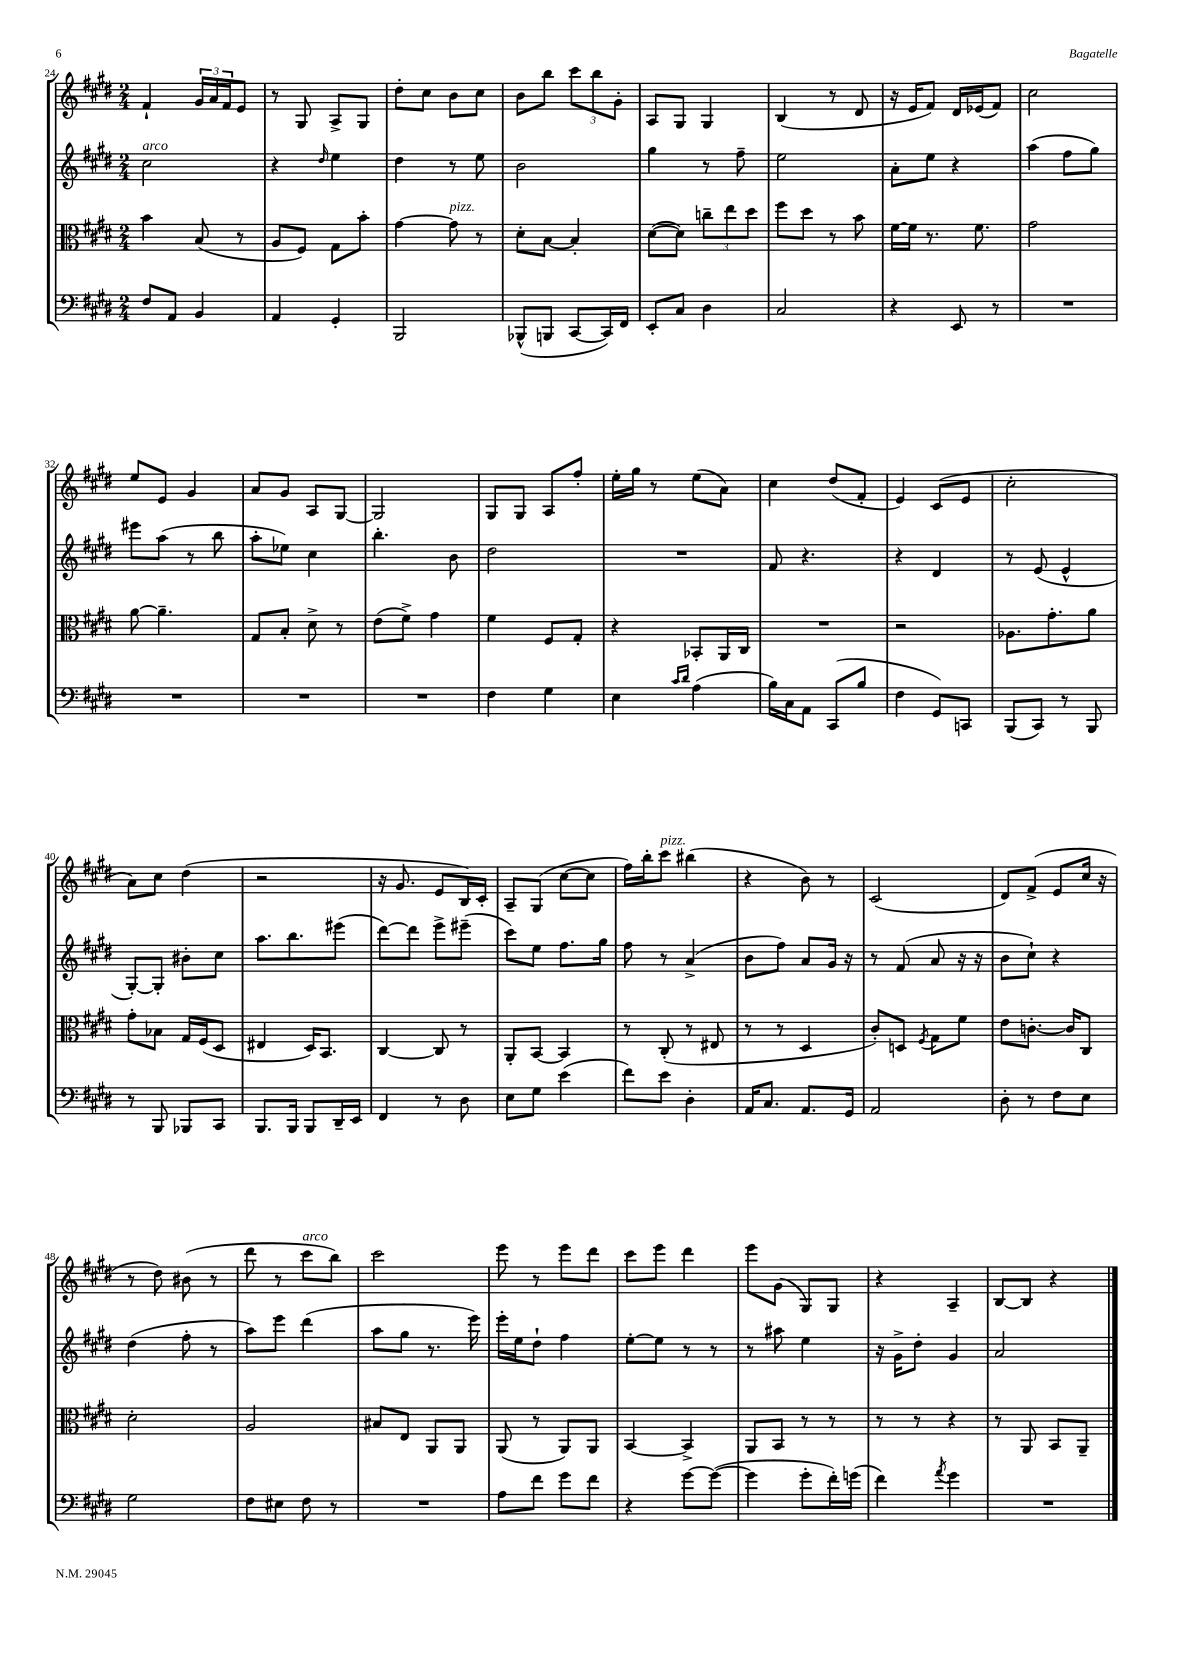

**kern	**kern	**kern	**kern
*part4	*part3	*part2	*part1
*staff4	*staff3	*staff2	*staff1
*clefF4	*clefC3	*clefG2	*clefG2
*k[f#c#g#d#]	*k[f#c#g#d#]	*k[f#c#g#d#]	*k[f#c#g#d#]
*M2/4	*M2/4	*M2/4	*M2/4
=24	=24	=24	=24
!	!	!LO:TX:a:i:t=arco	!
8F#/L	4b\	2cc#\	4f#`/
8AA/J	.	.	.
4BB/	(8B/	.	24g#/LL
.	.	.	24a/
.	.	.	24f#/J
.	8r	.	8e/J
=25	=25	=25	=25
4AA/	8A/L	4r	8r
.	8F#/J)	.	8G#/
.	.	16qqdd#/	.
4GG#'/	8G#\L	4ee\	8A^/L
.	8b'\J	.	8G#/J
=26	=26	=26	=26
2BBB/	[4g#\	4dd#\	8dd#'\L
.	.	.	8cc#\J
!	!LO:TX:a:i:t=pizz.	!	!
.	8g#\]	8r	8b\L
.	8r	8ee\	8cc#\J
=27	=27	=27	=27
(8BBB-X^^/L	8d#'\L	2b\	8b\L
8BBBn/J	[8B\J	.	8bb\J
[8CC#/L	4B'/]	.	12ccc#\L
.	.	.	12bb\
16CC#/L])	.	.	.
.	.	.	12g#'\J
16FF#/JJ	.	.	.
=28	=28	=28	=28
8EE'/L	([8d#\L	4gg#\	8A/L
8C#/J	8d#\J])	.	8G#/J
4D#\	12ccn~\L	8r	4G#/
.	12ee\	.	.
.	.	8ff#~\	.
.	12dd#\J	.	.
=29	=29	=29	=29
2C#/	8ff#\L	2ee\	(4B/
.	8dd#\J	.	.
.	8r	.	8r
.	8b\	.	8d#/
=30	=30	=30	=30
4r	[16f#\LL	8a'\L	16r
.	16f#\JJ]	.	16e/KL
.	8.r	8ee\J	8f#/J)
8EE/	.	4r	16d#/LL
.	8.f#\	.	(16e-X/J
8r	.	.	8f#/J)
=31	=31	=31	=31
2r	2g#\	(4aa\	2cc#\
.	.	8ff#\L	.
.	.	8gg#\J)	.
!!LO:LB:g=z
=32	=32	=32	=32
2r	[8a\	8eee#X\L	8ee/L
.	4.a~\]	(8aa\J	8e/J
.	.	8r	4g#/
.	.	8bb\	.
=33	=33	=33	=33
2r	8G#/L	8aa'\L	8a/L
.	8B'/J	8ee-X\J)	8g#/J
.	8d#^\	4cc#\	8A/L
.	8r	.	[8G#/J
=34	=34	=34	=34
2r	(8e\L	4.bb'\	2G#/]
.	8f#^\J)	.	.
.	4g#\	.	.
.	.	8b\	.
=35	=35	=35	=35
4F#\	4f#\	2dd#\	8G#/L
.	.	.	8G#/J
4G#\	8F#/L	.	8A/L
.	8G#'/J	.	8ff#'/J
=36	=36	=36	=36
4E\	4r	2r	16ee'\LL
.	.	.	16gg#\JJ
.	.	.	8r
16qqc#/LL	.	.	.
16qqd#/JJ	.	.	.
(4A\	8BB-X'/L	.	(8ee\L
.	16AA/L	.	8a\J)
.	16C#/JJ	.	.
=37	=37	=37	=37
16B\LL)	2r	8f#/	4cc#\
16C#\J	.	.	.
8AA\J	.	4.r	.
(8CC#/L	.	.	(8dd#/L
8B/J	.	.	8f#'/J
=38	=38	=38	=38
4F#\	2r	4r	4e/)
8GG#/L)	.	4d#/	(8c#/L
8CCn/J	.	.	8e/J
=39	=39	=39	=39
(8BBB/L	8.A-X\L	8r	2cc#'\
8CC#/J)	.	(8e/	.
.	8.g#'\	.	.
8r	.	4e^^/	.
8BBB/	8a\J	.	.
!!LO:LB:g=z
=40	=40	=40	=40
8r	8g#'\L	[8G#'/L)	8a\L)
8BBB/	8B-X\J	8G#'/J]	8cc#\J
8BBB-X/L	16G#/LL	8b#X'\L	(4dd#\
.	(16F#/J	.	.
8CC#/J	8D#/J	8cc#\J	.
=41	=41	=41	=41
8.BBB/L	4E#X/	8.aa\L	2r
16BBB/Jk	.	8.bb\	.
8BBB/L	16D#/KL)	.	.
.	8.BB/J	.	.
16DD#~/L	.	(8eee#X\J	.
16EE/JJ	.	.	.
=42	=42	=42	=42
4FF#/	[4C#/	[8ddd#\L)	16r
.	.	.	8.g#/
.	.	8ddd#\J]	.
8r	8C#/]	8eee^\L	8e/L
8D#\	8r	(8eee#X~\J	16B/L)
.	.	.	16c#'/JJ
=43	=43	=43	=43
8E\L	8AA'/L	8ccc#\L)	8A~/L
8G#\J	[8BB/J	8ee\J	(8G#/J
(4e\	4BB/]	8.ff#\L	[8cc#\L
.	.	.	8cc#\J]
.	.	16gg#\Jk	.
=44	=44	=44	=44
8f#\L)	8r	8ff#\	16ff#\LL)
.	.	.	16bb'\J
!	!	!	!LO:TX:a:i:t=pizz.
8e\J	(8C#'/	8r	8ccc#\J
4D#'\	8r	(4a^/	(4bb#X\
.	8E#X/	.	.
=45	=45	=45	=45
16AA/KL	8r	8b\L	4r
8.C#/J	.	.	.
.	8r	8ff#\J)	.
8.AA/L	4D#/	8a/L	8b\)
.	.	16g#/Jk	8r
16GG#/Jk	.	16r	.
=46	=46	=46	=46
2AA/	8c#'/L)	8r	(2c#/
.	8Dn/J	(8f#/	.
.	8qF#/	.	.
.	8G#\L	8a/	.
.	8f#\J	16r	.
.	.	16r	.
=47	=47	=47	=47
8D#'\	8e\L	8b\L	8d#/L)
8r	[8.cn'\J	8cc#`\J)	(8f#^/J
8F#\L	.	4r	8e/L
.	16c/KL]	.	.
8E\J	8C#/J	.	16cc#/Jk
.	.	.	16r
!!LO:LB:g=z
=48	=48	=48	=48
2G#\	2d#'\	(4dd#\	8r
.	.	.	8dd#\)
.	.	8ff#'\	(8b#X\
.	.	8r	8r
=49	=49	=49	=49
8F#\L	2A/	8aa\L)	8ddd#\
8E#X\J	.	8eee\J	8r
!	!	!	!LO:TX:a:i:t=arco
8F#\	.	(4ddd#\	8ccc#\L
8r	.	.	8bb\J)
=50	=50	=50	=50
2r	8B#X/L	8aa\L	2ccc#\
.	8E/J	8gg#\J	.
.	8AA/L	8.r	.
.	8AA/J	.	.
.	.	16eee\)	.
=51	=51	=51	=51
8A\L	(8AA/	16eee'\LL	8eee\
.	.	16ee\J	.
8f#\J	8r	8dd#`\J	8r
8g#\L	8AA/L)	4ff#\	8eee\L
8f#\J	8AA/J	.	8ddd#\J
=52	=52	=52	=52
4r	[4BB/	[8ee'\L	8ccc#\L
.	.	8ee\J]	8eee\J
[8g#\L	4BB^/]	8r	4ddd#\
(8g#\J_	.	8r	.
=53	=53	=53	=53
4g#\]	8AA/L	8r	8eee\L
.	8BB/J	8aa#X\	(8g#\J
8g#'\L	8r	4ee\	8G#/L)
16f#'\L)	8r	.	8G#/J
(16gn\JJ	.	.	.
=54	=54	=54	=54
4f#\)	8r	16r	4r
.	.	16g#^\KL	.
.	8r	8dd#'\J	.
8qa/	.	.	.
4g#\	4r	4g#/	4A~/
=55	=55	=55	=55
2r	8r	2a/	[8B/L
.	8AA/	.	8B/J]
.	8BB/L	.	4r
.	8AA~/J	.	.
==	==	==	==
*-	*-	*-	*-
